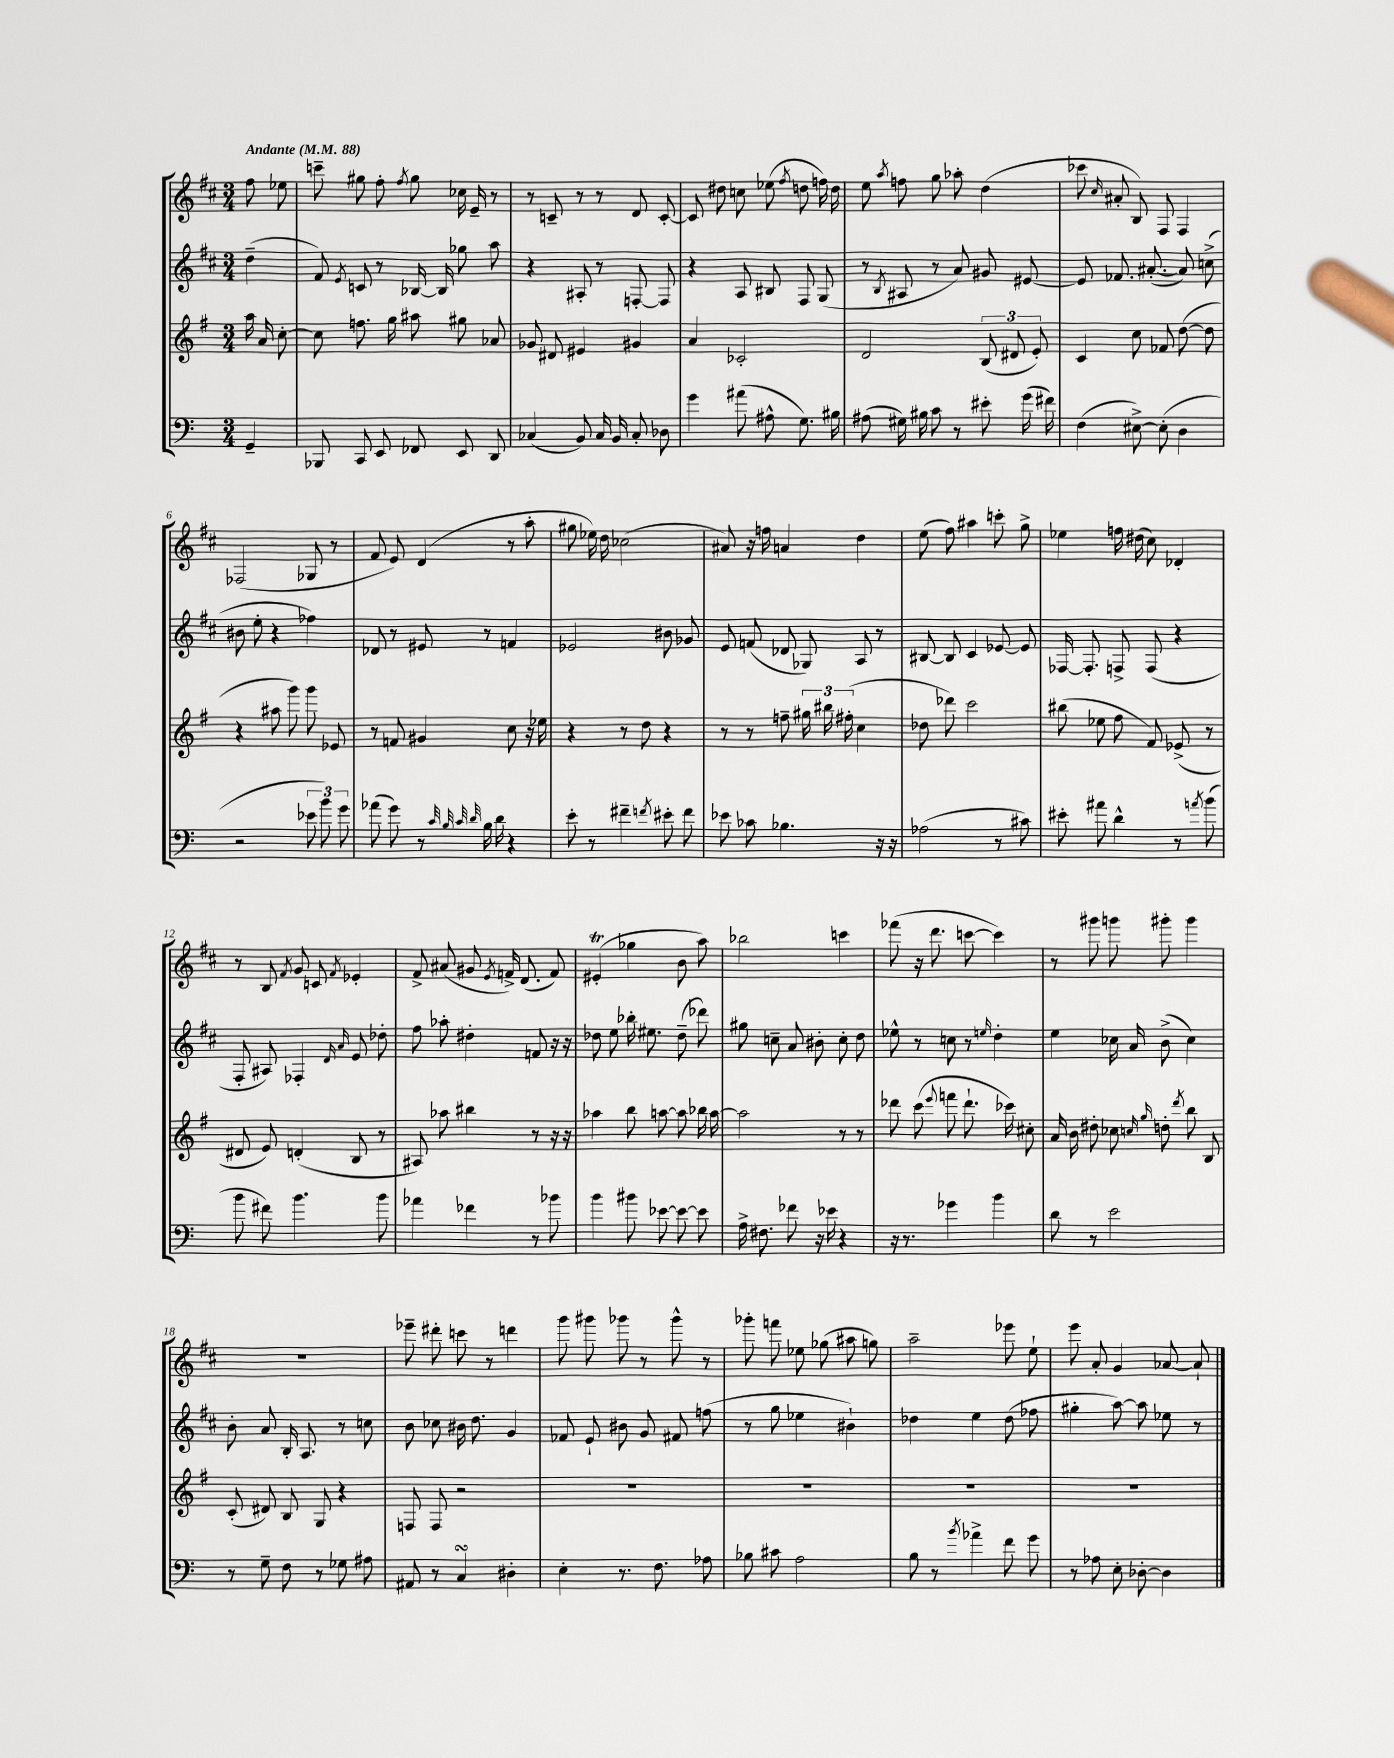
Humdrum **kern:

**kern	**kern	**kern	**kern
*part4	*part3	*part2	*part1
*staff4	*staff3	*staff2	*staff1
*clefF4	*clefG2	*clefG2	*clefG2
*k[]	*k[f#]	*k[f#c#]	*k[f#c#]
*M3/4	*M3/4	*M3/4	*M3/4
*MM88	*MM88	*MM88	*MM88
=	=	=	=
!	!	!	!LO:TX:a:B:t=Andante
4GG~/	16aa\	(4dd~\	8ff#\
.	16a/	.	.
.	[8cc'\	.	8ee-X\
=1	=1	=1	=1
8BBB-X/	8cc\]	8f#/)	8cccn~\
.	.	8qe/	.
8CC/	8.ffn\	8cn/	8gg#X\
8EE/	.	8r	8ff#'\
.	16gg\	.	.
.	.	.	8qff#/
8FF-X/	8aa#X\	[16B-X/	8gg#\
.	.	16B-/]	.
8EE/	8gg#X\	8gg-X\	16cc-X\
.	.	.	16e~/
8DD/	8a-X/	8aa\	8r
=2	=2	=2	=2
(4C-X/	8g-X/	4r	8r
.	8d#X/	.	8cn~/
8BB/)	4e#X/	8A#X'/	8r
16C-/	.	8r	8r
16BB/	.	.	.
8C-'/	4g#X/	[8Fn'/	8d/
8D-X\	.	8F/]	[8c'/
=3	=3	=3	=3
4g\	4a/	4r	8c/]
.	.	.	8dd#X\
(8a#X\	2c-X'/	8A/	8ccn\
8A#X^^\	.	8B#X/	(8ee-X\
.	.	.	8qff#/
8.G\)	.	8F#/	8ddn\
.	.	(8G/	16ffn\)
16B#X\	.	.	16dd\
=4	=4	=4	=4
(8A#X\	2d/	8r	8ee\
.	.	8qB/	8qaa/
16G#X\)	.	8A#X/	8ffn\
16B#X\	.	.	.
8c\	.	8r	8gg\
8r	.	8a/)	8aa-X'\
8e#X'\	(12B/	8g#X/	(4dd\
.	12d#X/	.	.
(16g\	.	[8e#X/	.
.	12e'/)	.	.
16f#X\)	.	.	.
=5	=5	=5	=5
(4F\	4c/	8e#/]	8ccc-X\
.	.	.	16qqcc#/
.	.	8.f-X/	8a#X'/
[8E#X^\)	8cc\	.	8B/)
.	.	([8.a#X'/	.
(8E#'\]	8f-X/	.	8F#/
4D\	([8dd\	8a#/])	4F#/
.	8dd\]	(8ccn^\	.
!!LO:LB:g=z
=6	=6	=6	=6
2r	4r	8b#X\	(2F-X/
.	.	8ee'\	.
.	8aa#X\	4r	.
.	8ggg\)	.	.
12e-X\	8ggg\	4ff-X\)	8G-X/
12b\)	.	.	.
.	8e-X/	.	8r
12g\	.	.	.
=7	=7	=7	=7
(8a-X\	8r	8d-X/	8f#/
8g\)	8fn/	8r	8e/)
8r	4g#X/	8e#X/	(4d/
32qqc/	.	.	.
32qqB/	.	.	.
32qqc/	.	.	.
32qqd/	.	.	.
16B\	.	8r	.
16d\	.	.	.
4r	8cc\	4fn/	8r
.	16r	.	8aa'\
.	16ee-X\	.	.
=8	=8	=8	=8
8e'\	4r	2e-X/	8gg#X\
8r	.	.	16ee-X\)
.	.	.	16dd\
4f#X~\	8r	.	(2cc-X\
.	8dd\	.	.
8qfn/	.	.	.
8e#X'\	4r	8b#X\	.
8f\	.	8g-X/	.
=9	=9	=9	=9
8e-X\	8r	8e/	8a#X/)
8c-X\	8r	(8fn/	16r
.	.	.	16ffn\
4.B-X\	8ffn~\	8d-X/	4an/
.	24gg#X\	8G-X/)	.
.	24bb#X\	.	.
.	(24ff#X'\	.	.
.	4cc\	8A/	4dd\
16r	.	8r	.
16r	.	.	.
=10	=10	=10	=10
(2A-X\	8dd-X\	[8B#X/	(8ee\
.	8ddd-X\)	8B#/]	8ff#\)
.	2ccc\	4c#/	4aa#X\
8r	.	[8e-X/	8cccn'\
8c#X\)	.	8e-/]	8gg^\
=11	=11	=11	=11
8e#X'\	(8bb#X\	[16F-X/	4ee-X\
.	.	8.F-'/]	.
8a#X\	8ee-X\	.	.
4d^^\	8ff#\	8Fn^/	16ffn\
.	.	.	(16dd#X\
.	8f#/)	(8F/	8cc#\)
8r	(8e-X^/	4r	4d-X'/
8qan/	.	.	.
(8b\	8r	.	.
!!LO:LB:g=z
=12	=12	=12	=12
8b\	8d#X/	8F#'/	8r
8f#X\)	8e/)	8A#X/)	8B/
.	.	.	8qf#/
4.b\	(4dn'/	4F-X'/	8g/
.	.	.	8cn/
.	.	16qqd/	.
.	.	16qqa/	8qf#/
.	8B/	8e/	4e-X'/
8b\	8r	8dd-X'\	.
=13	=13	=13	=13
4a-X\	8A#X/)	8ff#\	8f#^/
.	8aa-X\	8aa-X'\	(8a#X/
4f-X\	4bb#X\	4dd#X'\	8g#X/
.	.	.	8qe/
.	.	.	16fn^/)
.	.	.	(8.d/
8r	8r	8fn/	.
8b-X\	16r	16r	8f/)
.	16r	16r	.
=14	=14	=14	=14
4b\	4aa-X\	8dd-X\	(4e#Xt'/
.	.	8ee\	.
8b#X\	8bb\	16bb-X'\	4gg-X\
.	.	8.ee#X\	.
[8e-X\	[8aan\	.	.
8e-\_	8aa\]	(8dd-~\	8b\
8e-\]	16bb-X\	8ddd-X\)	8aa\)
.	[16aa\	.	.
=15	=15	=15	=15
16A^\	2aa\]	8gg#X\	2bb-X\
8.F#X\	.	.	.
.	.	8ccn~\	.
8f-X\	.	8a/	.
16r	.	8b#X'\	.
16e-X\	.	.	.
4r	8r	8cc'\	4cccn\
.	8r	8dd\	.
=16	=16	=16	=16
16r	8ddd-X\	8ee-X^^\	(8fff-X\
8.r	.	.	.
.	(8ccc\	8r	16r
.	.	.	8.ddd\
.	8qqeee/	.	.
4g-X\	8fffn\	8ccn\	.
.	8.ddd-`\	8r	[8cccn\
.	.	16qqeen/	.
4b\	.	4dd'\	4ccc\])
.	16ccc-X\)	.	.
.	8cc#X'\	.	.
=17	=17	=17	=17
8d\	16a/	4ee\	8r
.	16b\	.	.
8r	8dd#X'\	.	8ggg#X\
2e\	8cc-X\	16cc-X\	8gggn\
.	.	16a/	.
.	16qqccn/	.	.
.	16qqgg/	.	.
.	8ddn'\	(8b^\	8ggg#X'\
.	8qddd/	.	.
.	8bb\	4cc-\)	4ggg#\
.	8B/	.	.
!!LO:LB:g=z
=18	=18	=18	=18
8r	(8c'/	8b'\	2.r
8G~\	8d#X/)	8a/	.
8F\	8B/	16B'/	.
.	.	8.A/	.
8r	8G/	.	.
8G-X\	4r	8r	.
8A#X\	.	8ccn\	.
=19	=19	=19	=19
8AA#X/	8Fn/	8b\	8eee-X~\
8r	8F/	8cc-X\	8ddd#X'\
4CsSSs/	2r	16b#X\	8cccn\
.	.	8.dd\	.
.	.	.	8r
4D#X'\	.	4g/	4dddn\
=20	=20	=20	=20
4E'\	2.r	8f-X/	8ggg\
.	.	8e`/	8ggg#X\
8.r	.	8b#X\	8ggg-X\
.	.	8g/	8r
8.F\	.	.	.
.	.	8f#X/	8ggg-^^\
8A-X\	.	(8ffn\	8r
=21	=21	=21	=21
8B-X\	2.r	8r	8ggg-X'\
8c#X\	.	8gg\	8fffn\
2A\	.	4ee-X\	8ee-X\
.	.	.	(8gg-X\
.	.	4b#X`\)	8aa#X\
.	.	.	8ggn\)
=22	=22	=22	=22
8B\	2.r	4dd-X\	2aa~\
8r	.	.	.
8qb/	.	.	.
4a-X^\	.	4ee\	.
8f\	.	(8dd-\	8eee-X\
8g\	.	8ff-X\	8ee`\
=23	=23	=23	=23
8r	2.r	4gg#X'\	8eee\
8A-X\	.	.	8a'/
8E'\	.	[8aa\)	4g/
[8D-X'\	.	8aa\]	.
4D-\]	.	8ee-X\	[8a-X/
.	.	8r	8a-`/]
==	==	==	==
*-	*-	*-	*-
